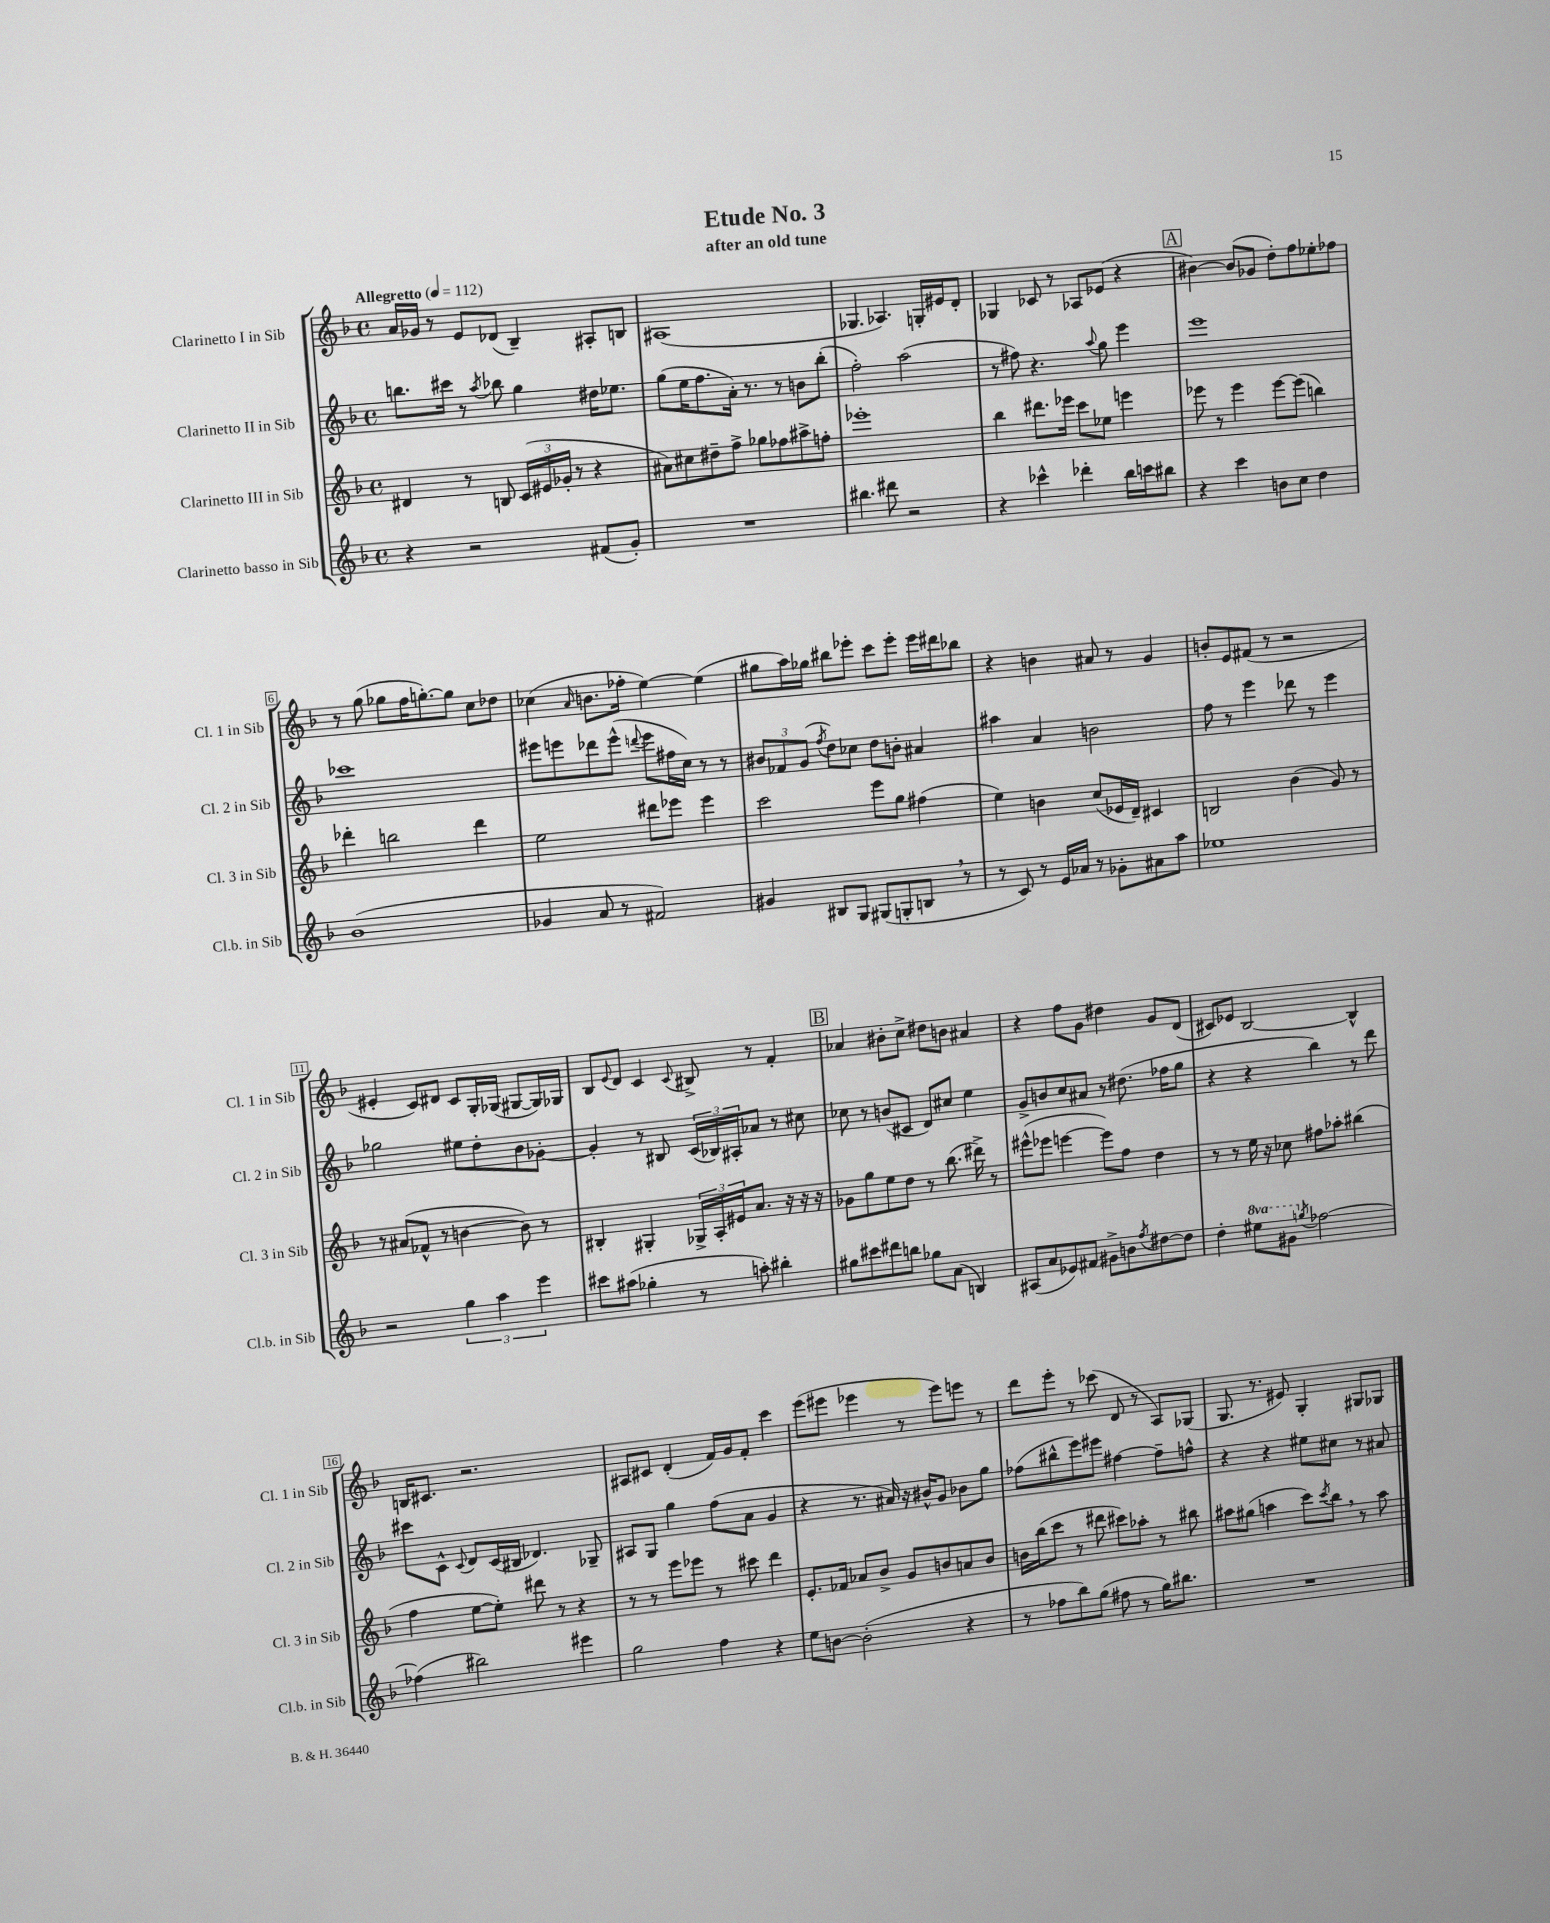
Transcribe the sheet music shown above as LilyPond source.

\header { title = "Etude No. 3" subtitle = "after an old tune" }
<<
\new StaffGroup <<
\new Staff = "s0" \with { instrumentName = "Clarinetto I in Sib" shortInstrumentName = "Cl. 1 in Sib" } {
    \clef treble \key f \major \defaultTimeSignature \time 4/4 \tempo "Allegretto" 4 = 112
    a'16 ges'16 r8 e'8 des'8( bes4--) ais8-. b8 |
    ais1( |
    ges4. aes4.) g16-. eis'16 d'8-. |
    ges4 ces'8 r8 aes8 ees'8( r4 |
    \mark \markup { \box "A" } bis'4~) bis'8( ges'8 d''8-.) f''8 ees''8-. fes''8 |
    r8 g''8( ges''8 f''16 g''8.~-.) g''8 c''8 des''8 |
    ces''4( \grace { a'16 } b'8. fes''16-. e''4~) e''4( |
    gis''8 a''16) ges''16 bis''8 ees'''8-. c'''8 ees'''8-. ees'''16 dis'''16 bes''8 |
    r4 b'4 ais'8 r8 g'4 |
    b'8-. e'8 fis'8( r8 r2 |
    eis'4-. c'8) dis'8 c'8 g16-. ges16( gis8~ gis16) ges16 |
    bes8 \appoggiatura { e'8 } d'8 c'4 \appoggiatura { c'8 } bis8-> r8 f'4-. |
    \mark \markup { \box "B" } aes'4 bis'8-. c''8-> dis''8 b'8 ais'4 |
    r4 f''8 g'8 dis''4 g'8 d'8( |
    cis'8) ees'8 bes2~ bes4-^ |
    b16 cis'8. r2. |
    ais8 cis'8 d'4-.( f'16) g'16 f'8-. c'''4 |
    e'''8( eis'''8 ees'''4 r8 ees'''8) e'''8 r8 |
    d'''8 e'''8-. r8 ces'''8( d'8 r8 a8) ges8( |
    g8. r8. eis'8) g4-. gis8 ges8 \bar "|." |
}
\new Staff = "s1" \with { instrumentName = "Clarinetto II in Sib" shortInstrumentName = "Cl. 2 in Sib" } {
    \clef treble \key f \major \defaultTimeSignature \time 4/4
    b''8. cis'''16 r8 \acciaccatura { a''8 } bes''8 g''4 dis''16 ees''8. |
    g''8( e''16 f''8. a'16-.) r8. r8 b'8 bes''8-.( |
    f''2-.) a''2( |
    r8 fis''8) r4. \appoggiatura { a''8 } g''8 e'''4 |
    \mark \markup { \box "A" } e'''1 |
    ces'''1 |
    eis'''8 e'''8 des'''8 e'''8-^( \appoggiatura { d'''8 } e'''8 fis''16 c''16) r8 r8 |
    \tuplet 3/2 { bis'8 fes'8 g'8( } \acciaccatura { f''8 } d''8) ces''8 d''8 b'8-. ais'4 |
    ais''4 a'4 b'2 |
    f''8 r8 e'''4 des'''8 r8 e'''4 |
    ges''2 eis''8 d''8-. bes'8 ges'8~-. |
    ges'4-. r8 bis8 \tuplet 3/2 { c'16( bes16) ais16-. } aes'8 r8 cis''8 |
    \mark \markup { \box "B" } ces''8 r8 b'8( cis'8 d'8) cis''8 e''4 |
    g'8-> b'8 c''8 ais'8 r8 dis''8.( fes''16 g''8 |
    r4 r4 bes''4) r8 d'''8 |
    cis'''8 c'8-^ \appoggiatura { c'8 } d'8 c'16( bis16 des'4.) ges8-- |
    ais8 g8 g''4 f''8( a'8 g'4 |
    r4 r8. ais'16) r16 bis'16-^ g'8 bes'8 g''8 |
    fes''8( bis''8-^ e'''8) eis'''8 fis''4~ fis''8-- f''8-^ |
    r4 r4 eis''8 cis''8 r8 ais'8 \bar "|." |
}
\new Staff = "s2" \with { instrumentName = "Clarinetto III in Sib" shortInstrumentName = "Cl. 3 in Sib" } {
    \clef treble \key f \major \defaultTimeSignature \time 4/4
    dis'4 r8 b8 \tuplet 3/2 { c'16( eis'16 ges'16-. } r8 r4 |
    ais'8) cis''8 dis''8-- f''8-> ges''8 fes''8 ais''8-> f''8-. |
    ees'''1-. |
    bes''4 dis'''8. ees'''16 c'''8 ees''8 e'''4 |
    \mark \markup { \box "A" } ees'''8 r8 ees'''4 ees'''8~ ees'''8( b''4) |
    des'''4-. b''2 des'''4 |
    e''2 dis'''8 ees'''8 ees'''4 |
    c'''2 e'''8 g''8 fis''4( |
    e''4) b'4 c''8( ees'16 d'16--) cis'4 |
    b2 bes'4( g'8) r8 |
    r8 ais'8( fes'8-^ r8 b'4~ b'8) r8 |
    bis4-. gis4-. \tuplet 3/2 { ges16-> a16-. eis'16 } a'8. r16 r16 r16 |
    \mark \markup { \box "B" } ges'8 g''8 e''8 d''8 r8 bes''8.( dis'''16->) r8 |
    eis'''8-^( ees'''8 e'''4~ e'''8) f''8 d''4 |
    r8 r8 e''16 r16 ces''8 fis''8 aes''8-. bis''4( |
    f''4 e''8~ e''8-.) dis'''8 r8 r4 |
    r8 r8 e'''8 ees'''8 r8 cis'''8 d'''4 |
    e'8.-. fes'16 aes'8 bes'8-> g'8 b'8 a'8 b'8 |
    b'16 bes''16( c'''8 r8 dis'''8 cis'''8) aes''8-. r8 bis''8 |
    ais''8 gis''8( a''4 c'''8) \acciaccatura { c'''8 } bes''8 \breathe r8 a''8 \bar "|." |
}
\new Staff = "s3" \with { instrumentName = "Clarinetto basso in Sib" shortInstrumentName = "Cl.b. in Sib" } {
    \clef treble \key f \major \defaultTimeSignature \time 4/4 \set Staff.ottavationMarkups = #ottavation-simple-ordinals
    r4 r2 fis'8( g'8-.) |
    R1 |
    bis''4. dis'''8 r2 |
    r4 ces'''4-^ des'''4-. bes''16 c'''16 bis''8 |
    \mark \markup { \box "A" } r4 c'''4 b'8 c''8 d''4 |
    bes'1( |
    ges'4 a'8 r8 fis'2) |
    gis'4 bis8 g8 gis8( g8-. b8 \breathe r8 |
    r8 c'8) r8 e'16 aes'16 r8 ges'8-. ais'8 a''8 |
    ees''1 |
    r2 \tuplet 3/2 { g''4 a''4 e'''4 } |
    cis'''8 ais''8( ges''4-. r8 a''8-.) bis''4-. |
    \mark \markup { \box "B" } gis''8 cis'''8 dis'''8 b''8 ges''8 a'8( b4) |
    ais8( a'8 ees'8) fis'8 gis'8-> b'8 \acciaccatura { f''8 } dis''8~ dis''8 |
    d''4-. \ottava #1 eis'''8 gis''8 \ottava #0 \acciaccatura { g''8 } fes''2~ |
    fes''4( bis''2) eis'''4 |
    g''2 f''4 r4 |
    e''8 b'8~ b'2-.( r4 |
    r8 fes''8 bes''8) g''8( fis''8 r8 g''16) bis''8. |
    R1 \bar "|." |
}
>>
>>
\layout { \context { \Score \override BarNumber.stencil = #(make-stencil-boxer 0.1 0.3 ly:text-interface::print) } }
